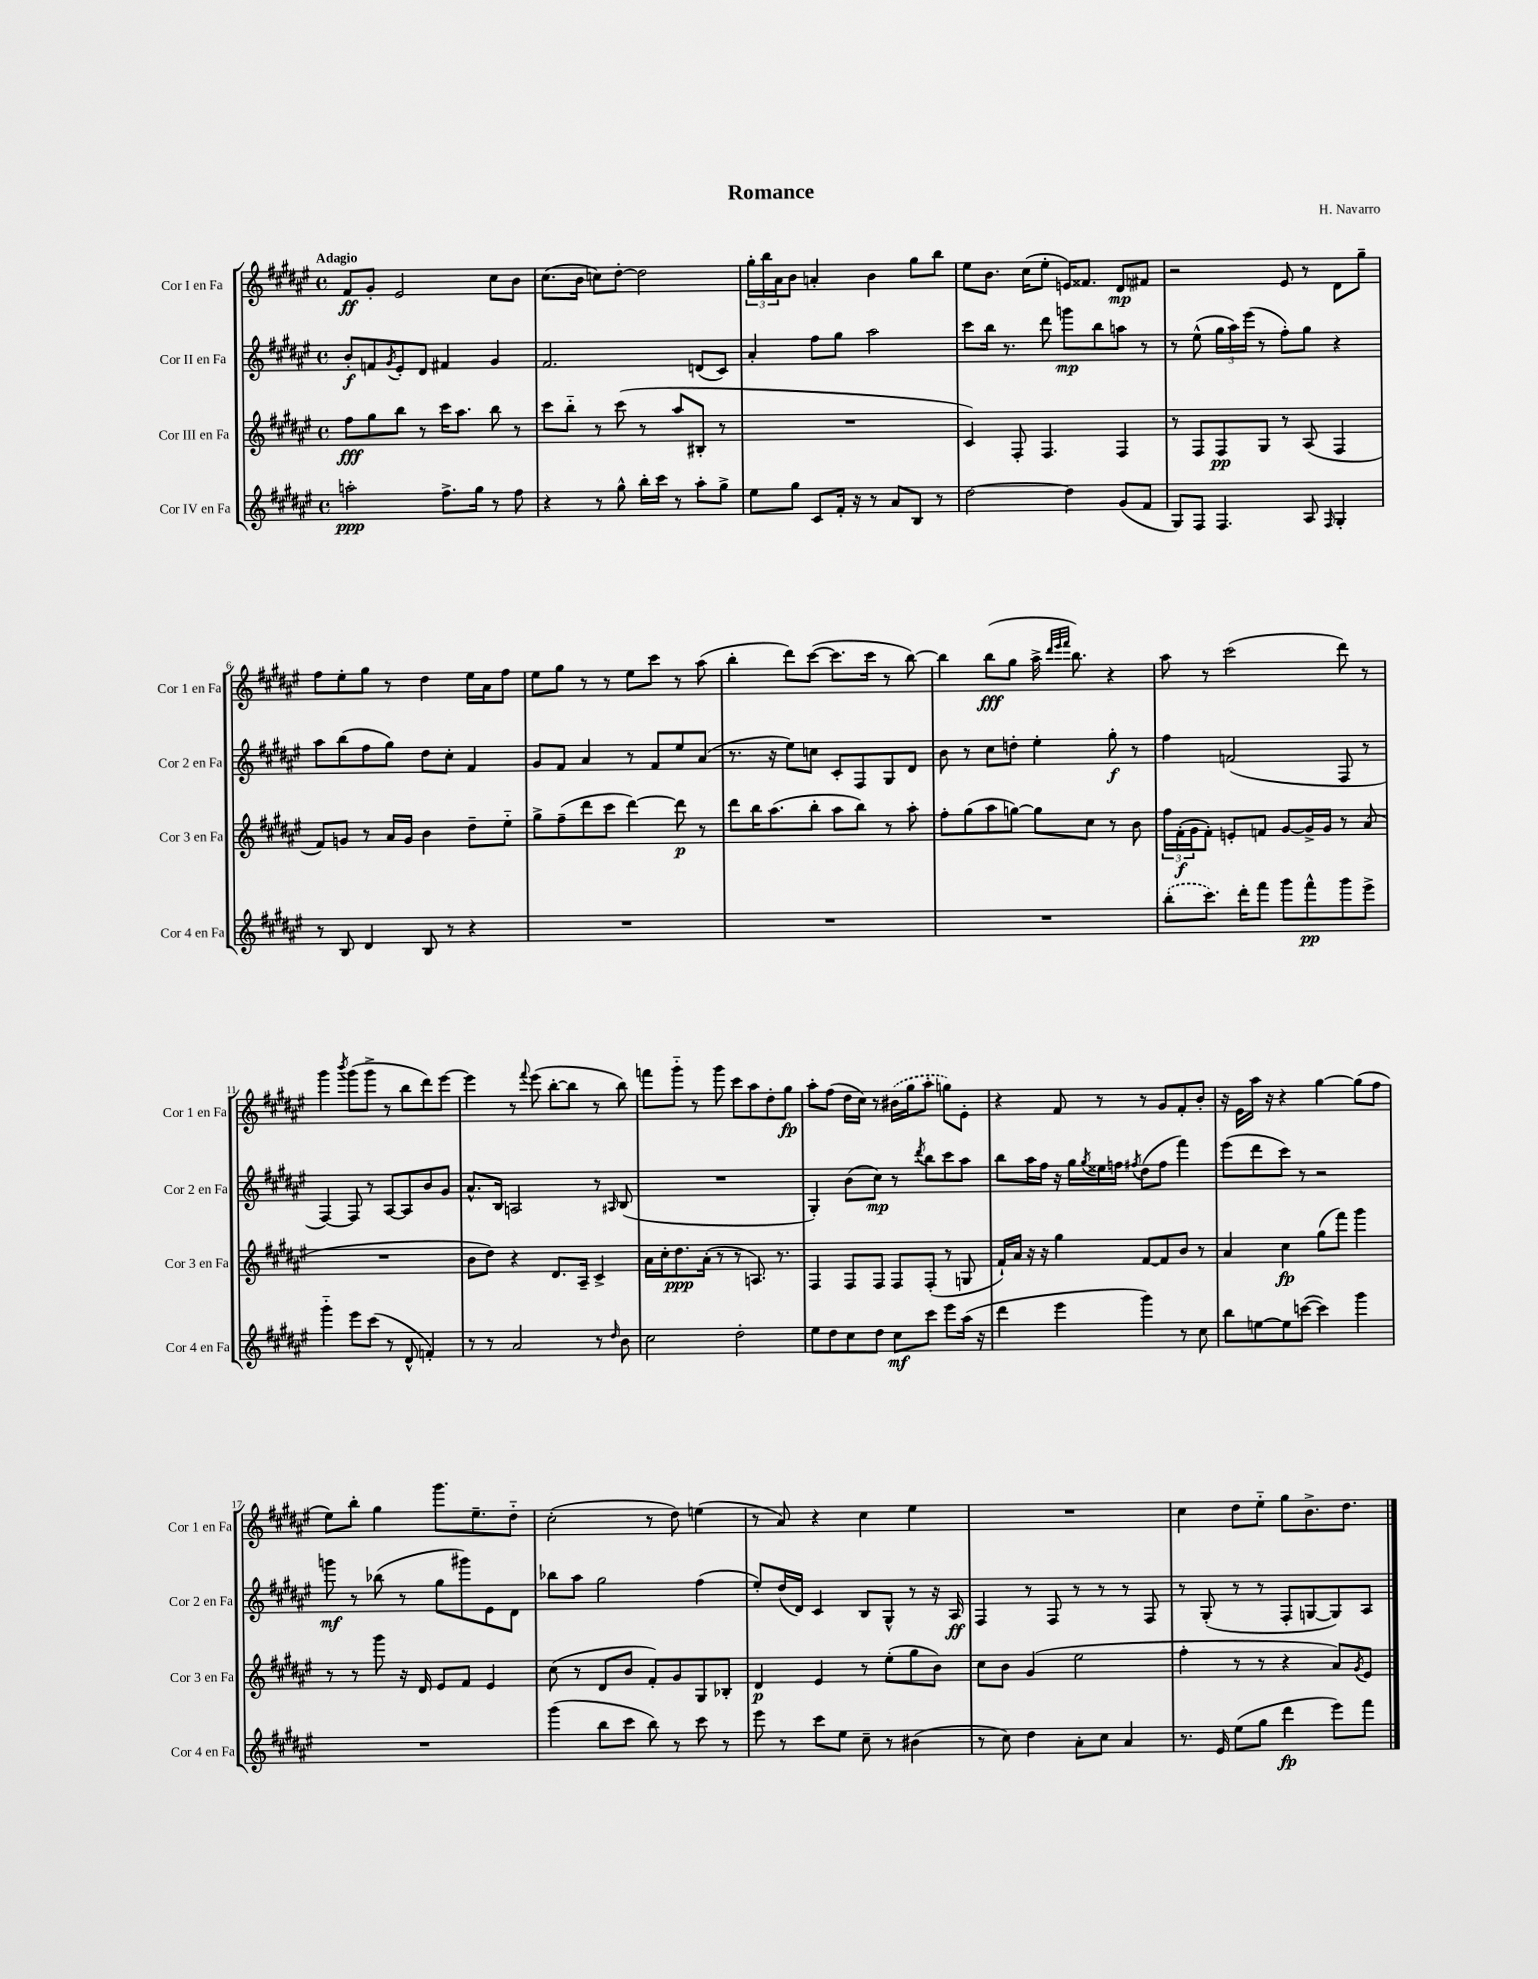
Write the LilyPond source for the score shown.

\header { title = "Romance" composer = "H. Navarro" }
<<
\new StaffGroup <<
\new Staff = "s0" \with { instrumentName = "Cor I en Fa" shortInstrumentName = "Cor 1 en Fa" } {
    \clef treble \key fis \major \defaultTimeSignature \time 4/4 \tempo "Adagio"
    fis'8\ff gis'8-. eis'2 cis''8 b'8 |
    cis''8.( b'16 c''8) dis''8~-. dis''2 |
    \tuplet 3/2 { gis''16-. b''16 ais'16 } b'8 a'4-. b'4 gis''8 b''8 |
    eis''8 b'8. cis''16( eis''8-. e'16) fisis'8. dis'8\mp fis'8 |
    r2 eis'8 r8 dis'8 gis''8-- |
    fis''8 eis''8-. gis''8 r8 dis''4 eis''16 ais'16 fis''8 |
    eis''8 gis''8 r8 r8 eis''8 cis'''8 r8 ais''8( |
    b''4-. dis'''8) cis'''8~( cis'''8. cis'''16 r8 b''8~) |
    b''4 b''8\fff( gis''8 ais''16-> \grace { dis'''32 eis'''32 fis'''32 } b''8.) r4 |
    ais''8 r8 cis'''2( dis'''8) r8 |
    gis'''4 \acciaccatura { b'''8 } gis'''8( gis'''8-> r8 b''8 dis'''8) eis'''8~ |
    eis'''4 r8 \appoggiatura { fis'''8 } eis'''8( b''8~-. b''8 r8 b''8) |
    f'''8 gis'''8-_ r8 gis'''8 cis'''8 ais''8 dis''8-. gis''8\fp |
    ais''8-. fis''8( dis''16 cis''16) r8 \once \slurDashed bis'16( gis''16 ais''8-. g''8) eis'8-. |
    r4 fis'8 r8 r8 gis'8 fis'8-. b'8-. |
    r16 eis'16 ais''16 r16 r4 gis''4~ gis''8( fis''8 |
    eis''8) b''8-. gis''4 gis'''8. eis''8.-- dis''8-_ |
    cis''2-.( r8 dis''8) e''4( |
    r8 ais'8) r4 cis''4 eis''4 |
    R1 |
    cis''4 dis''8 eis''8-_ gis''8 b'8.-> dis''8. \bar "|." |
}
\new Staff = "s1" \with { instrumentName = "Cor II en Fa" shortInstrumentName = "Cor 2 en Fa" } {
    \clef treble \key fis \major \defaultTimeSignature \time 4/4
    b'8-.\f f'8 \acciaccatura { gis'8 } eis'8-. dis'8 fis'4 gis'4 |
    fis'2. d'8( cis'8) |
    ais'4-. fis''8 gis''8 ais''2 |
    cis'''8 b''16 r8. dis'''8 g'''8\mp b''8 a''8 r8 |
    r8 eis''8-^( \tuplet 3/2 { gis''16 ais''16) eis'''16( } r8 fis''8-.) gis''8 r4 |
    ais''8 b''8( fis''8 gis''8) dis''8 cis''8-. fis'4 |
    gis'8 fis'8 ais'4 r8 fis'8 eis''8 ais'8( |
    r8. r16 eis''8) c''8 cis'8-. fis8 gis8 dis'8 |
    b'8 r8 cis''8 d''8-. eis''4-. gis''8-.\f r8 |
    fis''4 f'2( fis8 r8 |
    fis4~) fis8 r8 ais8~ ais8 b'8 gis'8 |
    ais'8.-^ b16 a2 r8 \grace { ais16 } b8( |
    R1 |
    gis4-.) b'8( cis''8\mp) r8 \acciaccatura { dis'''8 } b''8 cis'''8 ais''8 |
    b''8 ais''16 fis''16 r16 gis''16 \acciaccatura { gis''8 } eisis''16 f''16 \acciaccatura { fis''8 } dis''8( fis''8 fis'''4) |
    eis'''8( dis'''8 cis'''8) r8 r2 |
    g'''8\mf r8 bes''8( r8 gis''8 gis'''8) eis'8 dis'8 |
    bes''8 ais''8 gis''2 fis''4( |
    eis''8-.) dis''16( dis'16) cis'4 b8 gis8-^ r8 r16 ais16\ff |
    fis4 r8 fis8 r8 r8 r8 fis8 |
    r8 gis8-.( r8 r8 fis8-. g8~ g8) ais8 \bar "|." |
}
\new Staff = "s2" \with { instrumentName = "Cor III en Fa" shortInstrumentName = "Cor 3 en Fa" } {
    \clef treble \key fis \major \defaultTimeSignature \time 4/4
    fis''8\fff gis''8 b''8 r8 cis'''16 ais''8. b''8 r8 |
    cis'''8 b''8-_ r8 cis'''8( r8 ais''8 bis8-. r8 |
    R1 |
    cis'4) fis8-. fis4. fis4 |
    r8 fis8 fis8\pp gis8 r8 ais8( fis4 |
    fis'8) g'8 r8 ais'16 g'16 b'4 dis''8-- eis''8-_ |
    gis''8-> fis''8--( dis'''8 cis'''8 dis'''4~) dis'''8\p r8 |
    dis'''8 b''16 ais''8.( b''8-. ais''8 b''8) r8 ais''8-. |
    fis''8-. gis''8( ais''8 g''8~) g''8 cis''8 r8 b'8 |
    \tuplet 3/2 { fis''16 fis'16-.\f( gis'16 } fis'8-.) e'8-. f'8 gis'8~ gis'16-> gis'16 r8 ais'8( |
    R1 |
    b'8 dis''8) r4 dis'8. ais16-- cis'4-> |
    ais'16 cis''16-. dis''8.\ppp ais'16-.( r8 r8 a8.) r8. |
    fis4 fis8 fis8 fis8 fis8-.( r8 g8 |
    fis'16-!) ais'16 r16 r16 gis''4 fis'8~ fis'8 b'8 r8 |
    ais'4 cis''4\fp gis''8( fis'''8) gis'''4 |
    r8 r8 gis'''8 r16 dis'16 eis'8 fis'8 eis'4 |
    cis''8( r8 dis'8 b'8 fis'8-.) gis'8 gis8 bes8-. |
    dis'4\p eis'4 r8 eis''8-.( gis''8 b'8) |
    cis''8 b'8 gis'4( eis''2 |
    fis''4-. r8 r8 r4 ais'8) \acciaccatura { gis'8 } eis'8 \bar "|." |
}
\new Staff = "s3" \with { instrumentName = "Cor IV en Fa" shortInstrumentName = "Cor 4 en Fa" } {
    \clef treble \key fis \major \defaultTimeSignature \time 4/4
    a''2-.\ppp fis''8.-> gis''16 r8 fis''8 |
    r4 r8 gis''8-^ b''16-. cis'''16 r8 ais''8-. gis''8-> |
    eis''8 gis''8 cis'8 fis'16-. r16 r8 ais'8 b8 r8 |
    dis''2~ dis''4 gis'8( fis'8 |
    gis8) fis8 fis4. ais8 \grace { fis16 } gis4-. |
    r8 b8 dis'4 b8 r8 r4 |
    R1 |
    R1 |
    R1 |
    \once \slurDashed b''8-.( cis'''8.) dis'''16-. fis'''8 gis'''8 fis'''8-^\pp gis'''8 eis'''8-> |
    gis'''4-_ eis'''8 cis'''8( r8 dis'8-^ f'4-.) |
    r8 r8 ais'2 r8 \grace { dis''16 } b'8 |
    cis''2 dis''2-. |
    eis''8 dis''8 cis''8 dis''8 cis''8\mf cis'''8 eis'''8 ais''16( r16 |
    dis'''4 eis'''4 gis'''4) r8 cis''8 |
    b''8 e''8~ e''8 c'''8~( c'''4) gis'''4 |
    R1 |
    gis'''4( b''8 cis'''8 b''8) r8 cis'''8 r8 |
    eis'''8 r8 cis'''8 eis''8 cis''8-- r8 bis'4( |
    r8 cis''8) dis''4 ais'8-. cis''8 ais'4 |
    r8. eis'16 eis''8( gis''8 dis'''4\fp eis'''8) fis'''8 \bar "|." |
}
>>
>>
